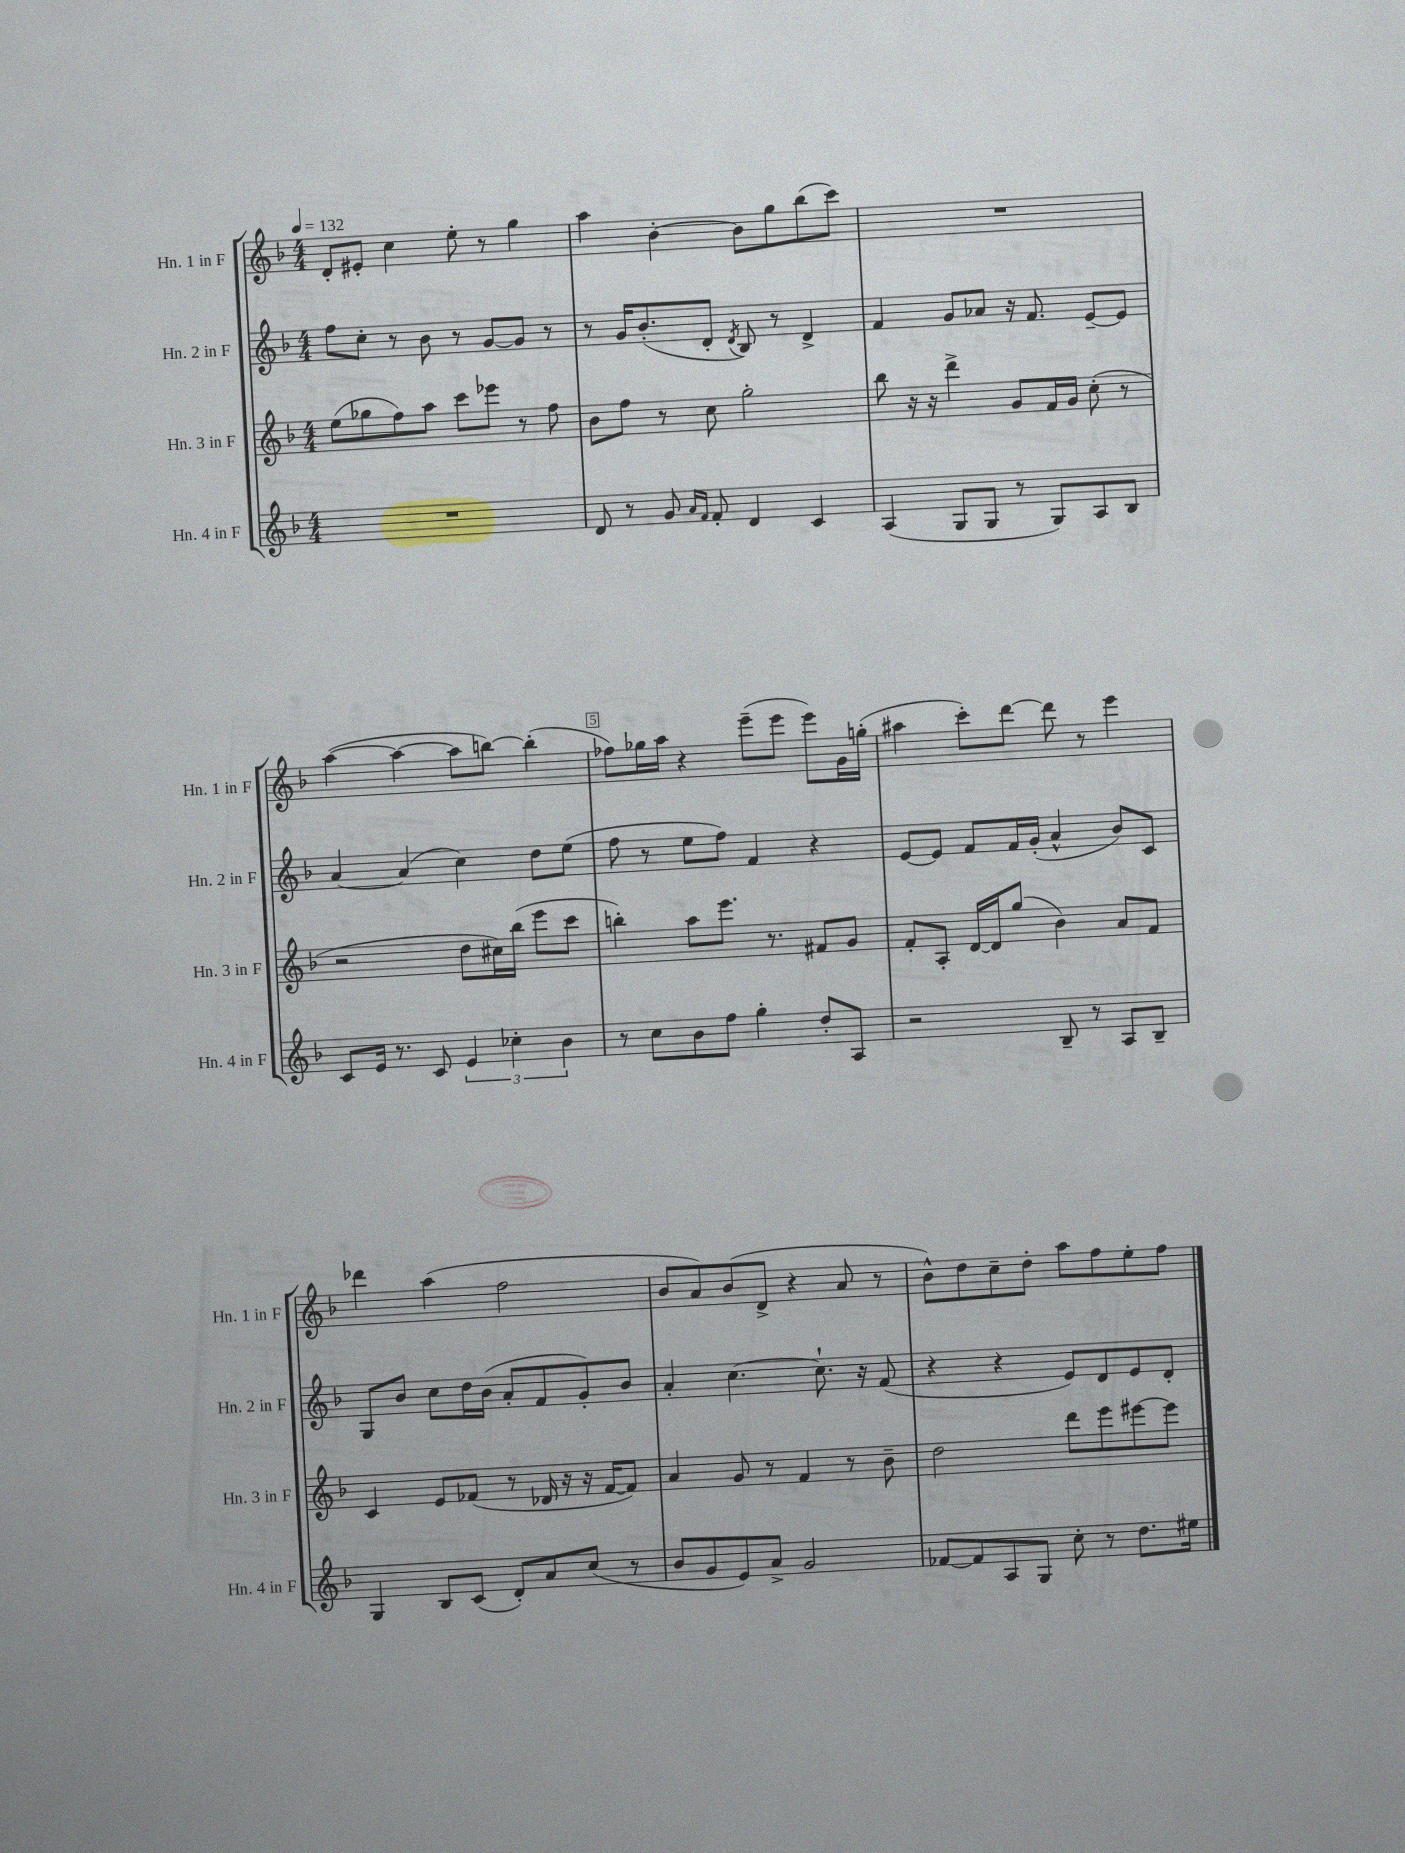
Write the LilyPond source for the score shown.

<<
\new StaffGroup <<
\new Staff = "s0" \with { instrumentName = "Hn. 1 in F" shortInstrumentName = "Hn. 1 in F" } {
    \clef treble \key f \major \numericTimeSignature \time 4/4 \tempo 4 = 132
    d'8-. eis'8-. c''4 e''8-. r8 g''4 |
    a''4 bes'4~-. bes'8 g''8 bes''8( c'''8) |
    R1 |
    a''4~( a''4~ a''8 b''8~) b''4-.( |
    fes''8) ges''16 a''16 r4 e'''8--( e'''8 e'''8) g'16 g''16-.( |
    ais''4 c'''8-.) d'''8~ d'''8 r8 e'''4 |
    des'''4 a''4( f''2 |
    bes'8 a'8) bes'8( d'8-> r4 a'8 r8 |
    bes'8-^) d''8 c''8-- d''8-. a''8 f''8 e''8-. f''8 \bar "|." |
}
\new Staff = "s1" \with { instrumentName = "Hn. 2 in F" shortInstrumentName = "Hn. 2 in F" } {
    \clef treble \key f \major \numericTimeSignature \time 4/4
    f''8 c''8-. r8 bes'8 r8 g'8~ g'8 r8 |
    r8 g'16 bes'8.-.( d'8-. \acciaccatura { d'8 } bes8) r8 d'4-> |
    f'4 g'8 aes'8 r16 f'8. e'8~-- e'8 |
    a'4~ a'4( c''4) d''8 e''8( |
    f''8 r8 e''8 f''8) f'4 r4 |
    e'8~ e'8 f'8 f'16 g'16-.( a'4-^ bes'8) c'8 |
    g8 bes'8 c''8 d''16 bes'16( a'8-. f'8 g'8-.) bes'8 |
    a'4-. c''4.~ c''8.-! r16 f'8( |
    r4 r4 e'8) d'8 e'8 d'8-. \bar "|." |
}
\new Staff = "s2" \with { instrumentName = "Hn. 3 in F" shortInstrumentName = "Hn. 3 in F" } {
    \clef treble \key f \major \numericTimeSignature \time 4/4
    e''8( ges''8 f''8) a''8 c'''8 ees'''8 r8 f''8 |
    bes'8 f''8 r8 c''8 g''2-. |
    bes''8 r16 r16 d'''4-> g'8 f'16 g'16 c''8-.( r8 |
    r2 d''8 cis''16) bes''16( e'''8 c'''8 |
    b''4-.) a''8 e'''8. r8. fis'8 g'8 |
    f'8-. a8-. d'16~ d'16 g''8( bes'4) a'8 f'8 |
    c'4 e'8 fes'8( r8 des'16 r16 r16 fes'16~ fes'8) |
    a'4 g'8 r8 f'4 r8 bes'8-- |
    d''2 d'''8 e'''8 eis'''8~ eis'''8 \bar "|." |
}
\new Staff = "s3" \with { instrumentName = "Hn. 4 in F" shortInstrumentName = "Hn. 4 in F" } {
    \clef treble \key f \major \numericTimeSignature \time 4/4
    R1 |
    d'8 r8 g'8 \grace { a'16 f'16 } f'8-. d'4 c'4 |
    a4( g8 g8 r8 g8) a8 bes8 |
    c'8 e'16 r8. c'8 \tuplet 3/2 { e'4 ces''4-. bes'4 } |
    r8 c''8 bes'8 f''8 g''4-. d''8-. a8 |
    r2 bes8-- r8 a8 bes8-- |
    g4 bes8 c'8( d'8-.) a'8 c''8( r8 |
    bes'8 g'8 e'8) a'8-> g'2 |
    fes'8~ fes'8 a8 g8 c''8-. r8 d''8. eis''16 \bar "|." |
}
>>
>>
\layout { \context { \Score \override BarNumber.break-visibility = ##(#f #t #t) barNumberVisibility = #(every-nth-bar-number-visible 5) \override BarNumber.stencil = #(make-stencil-boxer 0.1 0.3 ly:text-interface::print) } }
